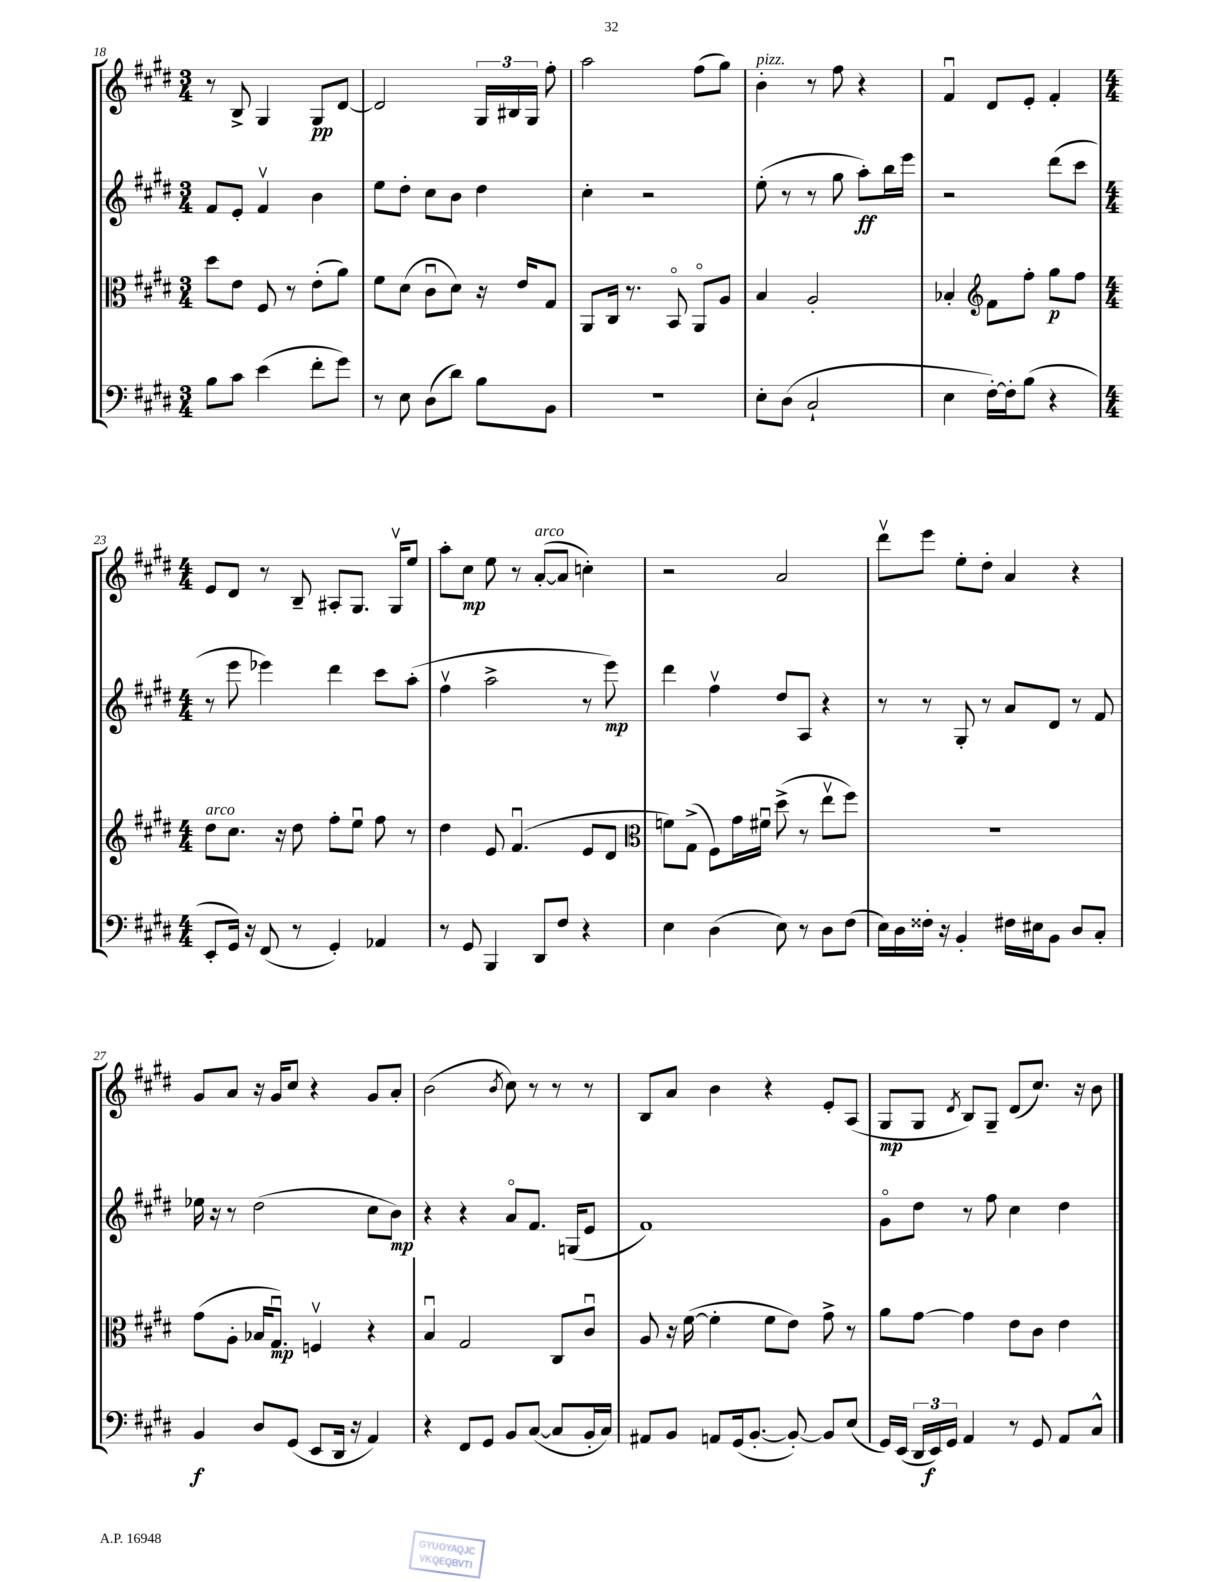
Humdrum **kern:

**kern	**dynam	**kern	**dynam	**kern	**dynam	**kern	**dynam
*part4	*part4	*part3	*part3	*part2	*part2	*part1	*part1
*staff4	*staff4	*staff3	*staff3	*staff2	*staff2	*staff1	*staff1
*clefF4	*	*clefC3	*	*clefG2	*	*clefG2	*
*k[f#c#g#d#]	*	*k[f#c#g#d#]	*	*k[f#c#g#d#]	*	*k[f#c#g#d#]	*
*M3/4	*	*M3/4	*	*M3/4	*	*M3/4	*
=18	=18	=18	=18	=18	=18	=18	=18
8B\L	.	8dd#\L	.	8f#/L	.	8r	.
8c#\J	.	8e\J	.	8e'/J	.	8B^/	.
(4e\	.	8F#/	.	4f#v/	.	4G#/	.
.	.	8r	.	.	.	.	.
8f#'\L	.	(8e'\L	.	4b\	.	8G#/L	pp
8g#\J)	.	8a\J)	.	.	.	[8d#/J	.
=19	=19	=19	=19	=19	=19	=19	=19
8r	.	8f#\L	.	8ee\L	.	2d#/]	.
8E\	.	(8d#\J	.	8dd#'\J	.	.	.
(8D#\L	.	8c#u\L	.	8cc#\L	.	.	.
8d#\J)	.	8d#\J)	.	8b\J	.	.	.
8B\L	.	16r	.	4dd#\	.	24G#/LL	.
.	.	.	.	.	.	24B#X/	.
.	.	16e/KL	.	.	.	.	.
.	.	.	.	.	.	24G#/JJ	.
8BB\J	.	8G#/J	.	.	.	8ff#'\	.
=20	=20	=20	=20	=20	=20	=20	=20
2.r	.	8AA/L	.	4cc#'\	.	2aa\	.
.	.	16C#/Jk	.	.	.	.	.
.	.	8.r	.	.	.	.	.
.	.	.	.	2r	.	.	.
.	.	8BB/	.	.	.	.	.
.	.	8AA/L	.	.	.	(8ff#\L	.
.	.	8A/J	.	.	.	8gg#\J)	.
=21	=21	=21	=21	=21	=21	=21	=21
!	!	!	!	!	!	!LO:TX:a:i:t=pizz.	!
8E'\L	.	4B/	.	(8ee'\	.	4b'\	.
(8D#\J	.	.	.	8r	.	.	.
2C#`/	.	2A'/	.	8r	.	8r	.
.	.	.	.	8gg#\	.	8ff#\	.
.	.	.	.	8aa'\L)	ff	4r	.
.	.	.	.	16bb\L	.	.	.
.	.	.	.	16eee\JJ	.	.	.
=22	=22	=22	=22	=22	=22	=22	=22
4E\	.	4B-X'/	.	2r	.	4f#u/	.
*	*	*clefG2	*	*	*	*	*
[16F#'\LL)	.	8f#\L	.	.	.	8d#/L	.
16F#'\J]	.	.	.	.	.	.	.
(8B\J	.	8ff#'\J	.	.	.	8e'/J	.
4r	.	8gg#\L	p	(8ddd#\L	.	4f#'/	.
.	.	8ff#\J	.	8ccc#\J	.	.	.
!!LO:LB:g=z
=23	=23	=23	=23	=23	=23	=23	=23
*M4/4	*	*M4/4	*	*M4/4	*	*M4/4	*
!	!	!LO:TX:a:i:t=arco	!	!	!	!	!
8EE'/L	.	8dd#\L	.	8r	.	8e/L	.
16GG#/Jk)	.	8.cc#\J	.	8eee\	.	8d#/J	.
16r	.	.	.	.	.	.	.
(8FF#/	.	.	.	4eee-X\)	.	8r	.
.	.	16r	.	.	.	.	.
8r	.	8dd#\	.	.	.	8B~/	.
4GG#'/)	.	8ff#'\L	.	4ddd#\	.	8A#X'/L	.
.	.	8eeu\J	.	.	.	8.G#/J	.
4AA-X/	.	8ff#\	.	8ccc#\L	.	.	.
.	.	.	.	.	.	16G#v/KL	.
.	.	8r	.	(8aa'\J	.	8ee/J	.
=24	=24	=24	=24	=24	=24	=24	=24
8r	.	4dd#\	.	4ff#v\	.	8aa'\L	.
8GG#/	.	.	.	.	.	8cc#\J	mp
4BBB/	.	8e/	.	2aa^\	.	8ee\	.
.	.	(4.f#u/	.	.	.	8r	.
!	!	!	!	!	!	!LO:TX:a:i:t=arco	!
8DD#/L	.	.	.	.	.	([8a'/L	.
8F#/J	.	.	.	.	.	8a/J]	.
4r	.	8e/L	.	8r	.	4ccn'\)	.
.	.	8d#/J	.	8eee\)	mp	.	.
=25	=25	=25	=25	=25	=25	=25	=25
*	*	*clefC3	*	*	*	*	*
4E\	.	8fn\L)	.	4ddd#\	.	2r	.
.	.	(8G#^\J	.	.	.	.	.
(4D#\	.	8F#\L)	.	4ff#v\	.	.	.
.	.	16g#\L	.	.	.	.	.
.	.	16f#Xu\JJ	.	.	.	.	.
8E\)	.	(8dd#^\	.	8dd#/L	.	2a/	.
8r	.	8r	.	8A/J	.	.	.
8D#\L	.	8eev\L	.	4r	.	.	.
(8F#\J	.	8ff#\J)	.	.	.	.	.
=26	=26	=26	=26	=26	=26	=26	=26
16E\LL)	.	1r	.	8r	.	8ddd#v\L	.
16D#\	.	.	.	.	.	.	.
16F##X'\JJ	.	.	.	8r	.	8eee\J	.
16r	.	.	.	.	.	.	.
4BB'/	.	.	.	8G#'/	.	8ee'\L	.
.	.	.	.	8r	.	8dd#'\J	.
16F#X\LL	.	.	.	8a/L	.	4a/	.
16E#X\J	.	.	.	.	.	.	.
8BB\J	.	.	.	8d#/J	.	.	.
8D#/L	.	.	.	8r	.	4r	.
8C#'/J	.	.	.	8f#/	.	.	.
!!LO:LB:g=z
=27	=27	=27	=27	=27	=27	=27	=27
4BB/	f	(8g#\L	.	16ee-X\	.	8g#/L	.
.	.	.	.	16r	.	.	.
.	.	8A'\J	.	8r	.	8a/J	.
8D#/L	.	16B-X/KL	.	(2dd#\	.	16r	.
.	.	8.G#u/J)	mp	.	.	16g#/KL	.
(8GG#/J	.	.	.	.	.	8cc#/J	.
8EE/L	.	4Fnv/	.	.	.	4r	.
16DD#/Jk	.	.	.	.	.	.	.
16r	.	.	.	.	.	.	.
4AA/)	.	4r	.	8cc#\L	.	8g#/L	.
.	.	.	.	8b\J)	mp	8a'/J	.
=28	=28	=28	=28	=28	=28	=28	=28
4r	.	4Bu/	.	4r	.	(2b\	.
8FF#/L	.	2G#/	.	4r	.	.	.
8GG#/J	.	.	.	.	.	.	.
.	.	.	.	.	.	8qb/	.
8BB/L	.	.	.	8a/L	.	8cc#\)	.
([8C#/J	.	.	.	8.f#/J	.	8r	.
8C#/L]	.	8C#/L	.	.	.	8r	.
.	.	.	.	(16Gn/KL	.	.	.
16BB'/L	.	8c#u/J	.	8e/J	.	8r	.
16C#/JJ)	.	.	.	.	.	.	.
=29	=29	=29	=29	=29	=29	=29	=29
8AA#X/L	.	8A/	.	1f#)	.	8B/L	.
8BB/J	.	16r	.	.	.	8a/J	.
.	.	([16f#\	.	.	.	.	.
8AAn/L	.	4f#'\]	.	.	.	4b\	.
(16GG#/k	.	.	.	.	.	.	.
[8.BB'/J	.	.	.	.	.	.	.
.	.	8f#\L	.	.	.	4r	.
8BB'/_)	.	8e\J)	.	.	.	.	.
8BB/L]	.	8g#^\	.	.	.	8e'/L	.
(8E/J	.	8r	.	.	.	(8A/J	.
=30	=30	=30	=30	=30	=30	=30	=30
16GG#/LL)	.	8a\L	.	8g#\L	.	8G#/L	mp
(16EE/JJ	.	.	.	.	.	.	.
24DD#/LL	.	[8g#\J	.	8dd#\J	.	8G#/J	.
24EE/)	f	.	.	.	.	.	.
24GG#/JJ	.	.	.	.	.	.	.
.	.	.	.	.	.	8qd#/	.
4AA/	.	4g#\]	.	8r	.	8B/L)	.
.	.	.	.	8ff#\	.	8G#~/J	.
8r	.	8e\L	.	4cc#\	.	(8d#/L	.
8GG#/	.	8c#\J	.	.	.	8.cc#/J)	.
8AA/L	.	4e\	.	4dd#\	.	.	.
.	.	.	.	.	.	16r	.
8C#^^/J	.	.	.	.	.	8b\	.
==	==	==	==	==	==	==	==
*-	*-	*-	*-	*-	*-	*-	*-
